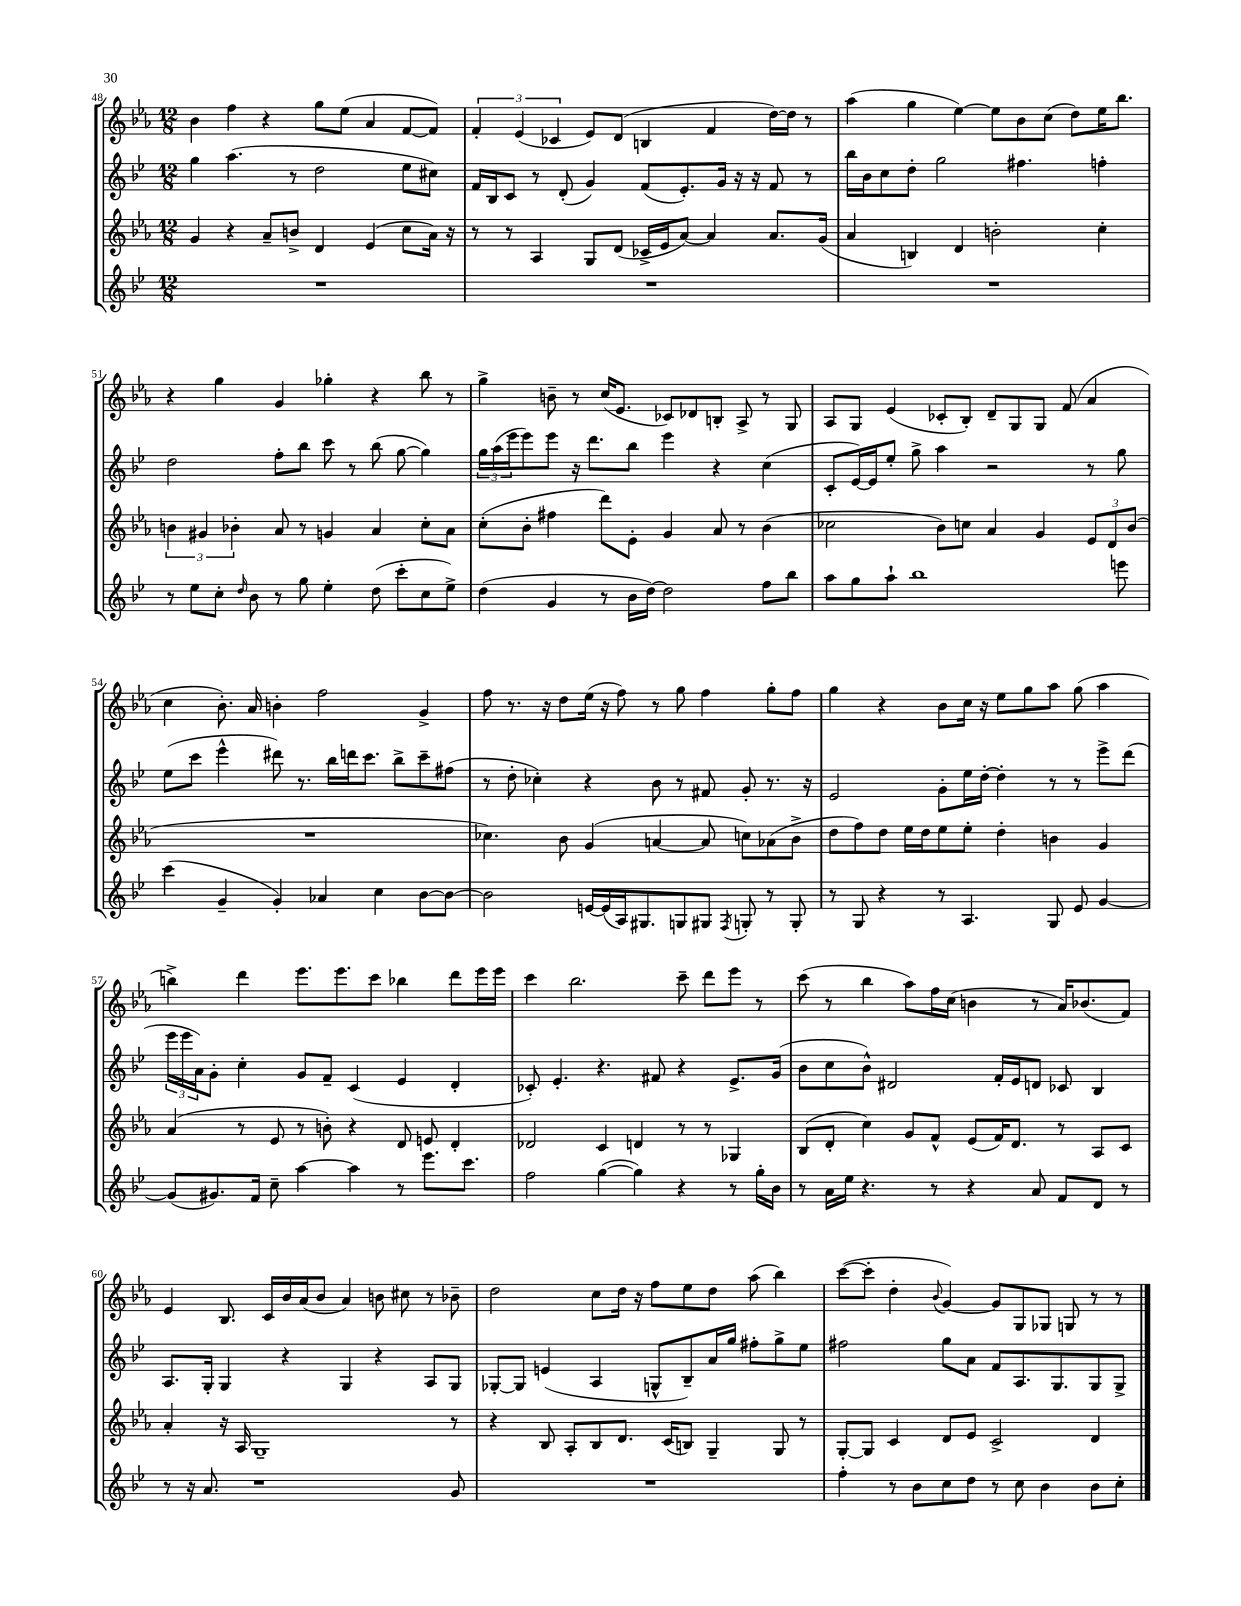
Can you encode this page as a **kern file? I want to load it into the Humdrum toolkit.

**kern	**kern	**kern	**kern
*part4	*part3	*part2	*part1
*staff4	*staff3	*staff2	*staff1
*clefG2	*clefG2	*clefG2	*clefG2
*k[b-e-]	*k[b-e-a-]	*k[b-e-]	*k[b-e-a-]
*M12/8	*M12/8	*M12/8	*M12/8
=48	=48	=48	=48
1.r	4g/	4gg\	4b-\
.	4r	(4.aa\	4ff\
.	8a-~/L	.	4r
.	8bn^/J	8r	.
.	4d/	2dd\	8gg\L
.	.	.	(8ee-\J
.	(4e-/	.	4a-/
.	8cc\L	8ee-\L	[8f/L
.	16a-\Jk)	8cc#X\J)	8f/J])
.	16r	.	.
=49	=49	=49	=49
1.r	8r	16f/LL	6f'/
.	.	16B-/J	.
.	8r	8c/J	.
.	.	.	(6e-/
.	4A-/	8r	.
.	.	.	6c-X/
.	.	(8d'/	.
.	8G/L	4g/)	8e-/L)
.	(8d/J	.	(8d/J
.	16c-X^/LL	(8f/L	4Bn/
.	16e-/J	.	.
.	[8a-/J)	8.e-'/)	.
.	4a-/]	.	4f/
.	.	16g/Jk	.
.	.	16r	.
.	.	16r	.
.	8.a-/L	8f/	[16dd\LL)
.	.	.	16dd\JJ]
.	.	8r	8r
.	(16g/Jk	.	.
=50	=50	=50	=50
1.r	4a-/	16bb-\LL	(4aa-\
.	.	16b-\J	.
.	.	8cc\	.
.	4Bn/)	8dd'\J	4gg\
.	.	2gg\	.
.	4d/	.	[4ee-\)
.	2bn'\	.	8ee-\L]
.	.	4.ff#X\	8b-\
.	.	.	(8cc\J
.	.	.	8dd\L)
.	4cc'\	4ffn'\	16ee-\K
.	.	.	8.bb-\J
!!LO:LB:g=z
=51	=51	=51	=51
8r	6bn\	2dd\	4r
8ee-\L	.	.	.
.	6g#X/	.	.
8cc'\J	.	.	4gg\
.	6b-X'\	.	.
16qqdd/	.	.	.
8b-\	.	.	.
8r	8a-/	8ff'\L	4g/
8gg\	8r	8bb-\J	.
4ee-'\	4gn/	8ccc\	4gg-X'\
.	.	8r	.
(8dd\	4a-/	(8bb-\	4r
8ccc'\L	.	[8gg\	.
8cc\	8cc'\L	4gg\])	8bb-\
8ee-^\J)	8a-\J	.	8r
=52	=52	=52	=52
(4dd\	(8cc'\L	24gg\LL	4gg^\
.	.	(24aa\	.
.	.	24eee-\J	.
.	8b-'\J	8eee-\)	.
4g/	4ff#X\	8eee-\J	8bn~\
.	.	16r	8r
.	.	8.ddd\L	.
8r	8ddd\L)	.	(16cc/KL
.	.	.	8.e-/J
16b-\LL	8e-'\J	8bb-\J	.
[16dd\JJ)	.	.	.
2dd\]	4g/	4eee-\	8c-X/L)
.	.	.	8d-X/
.	8a-/	4r	8Bn'/J
.	8r	.	8A-^/
8ff\L	(4b-\	(4cc\	8r
8bb-\J	.	.	8G/
=53	=53	=53	=53
8aa\L	2cc-X\	8c'/L	8A-/L
8gg\	.	[16e-/L)	8G/J
.	.	16e-/J]	.
8aa`\J	.	8ee-'/J	(4e-/
1bb-	.	8gg^\	.
.	8b-\L)	4aa\	8c-X'/L
.	8ccn\J	.	8B-'/J)
.	4a-/	2r	8d~/L
.	.	.	8G/
.	4g/	.	8G/J
.	.	.	(8f/
.	12e-/L	8r	4a-/
.	12d/	.	.
8eeen\	.	8gg\	.
.	(12b-/J	.	.
!!LO:LB:g=z
=54	=54	=54	=54
(4ccc\	1.r	(8ee-\L	4cc\
.	.	8ccc\J	.
4g~/	.	4eee-^^\	8.b-'\)
.	.	.	16a-/
4g'/)	.	8ddd#X\)	4bn'\
.	.	8.r	.
4a-X/	.	.	2ff\
.	.	16bb-\LL	.
.	.	16dddn\J	.
.	.	8.ccc\J	.
4cc\	.	.	.
.	.	8bb-^\L	.
[8b-\L	.	8ccc~\	4g^/
8b-\J_	.	(8ff#X\J	.
=55	=55	=55	=55
2b-\]	4.cc-X\)	8r	8ff\
.	.	8dd'\	8.r
.	.	4cc-X'\)	.
.	.	.	16r
.	8b-\	.	8dd\L
[16en/LL	(4g/	4r	(16ee-\Jk
(16e/]	.	.	16r
16A/J)	.	.	8ff\)
8.G#X/	.	.	.
.	[4an/	8b-\	8r
8Gn/	.	8r	8gg\
8G#X/J	8a/]	8f#X/	4ff\
8qF/	.	.	.
8Gn'/	8ccn\L)	8g'/	.
8r	(8a-X\	8.r	8gg'\L
8G'/	8b-^\J	.	8ff\J
.	.	16r	.
=56	=56	=56	=56
8r	8dd\L	2e-/	4gg\
8G/	8ff\)	.	.
4r	8dd\J	.	4r
.	16ee-\LL	.	.
.	16dd\J	.	.
8r	8ee-\	8g'\L	8b-\L
4.A/	8ee-'\J	16ee-\L	16cc\Jk
.	.	[16dd'\JJ	16r
.	4dd'\	4dd'\]	8ee-\L
.	.	.	8gg\
8G/	4bn\	8r	8aa-\J
8e-/	.	8r	(8gg\
[4g/	4g/	8eee-^\L	4aa-\
.	.	(8ddd\J	.
!!LO:LB:g=z
=57	=57	=57	=57
(8g/L]	(4a-/	24eee-\LL	4bbn^\)
.	.	24eee-\	.
.	.	24a\J)	.
8.g#X/)	.	8g'\J	.
.	8r	4cc'\	4ddd\
16f/Jk	.	.	.
8cc~\	8e-/	.	.
[4aa\	8r	8g/L	8.eee-\L
.	8bn'\)	8f~/J	.
.	.	.	8.eee-\
4aa\]	4r	(4c/	.
.	.	.	8ccc\J
8r	8d/	4e-/	4bb-X\
8.eee-\L	8en/	.	.
.	4d'/	4d'/	8ddd\L
8.ccc\J	.	.	.
.	.	.	16eee-\L
.	.	.	16eee-\JJ
=58	=58	=58	=58
2ff\	2d-X/	8c-X'/)	4ccc\
.	.	4.e-'/	.
.	.	.	2.bb-\
([4gg\	4c/	4.r	.
4gg\])	4dn/	.	.
.	.	8f#X/	.
4r	8r	4r	8ccc~\
.	8r	.	8ddd\L
8r	4G-X/	8.e-^/L	8eee-\J
16gg'\LL	.	.	8r
16b-\JJ	.	(16g/Jk	.
=59	=59	=59	=59
8r	(8B-/L	8b-\L	(8ccc\
16a\LL	8d'/J	8cc\	8r
16ee-\JJ	.	.	.
4.r	4cc\)	8b-^^\J)	4bb-\
.	.	2d#X/	.
.	8g/L	.	8aa-\L)
8r	8f^^/J	.	16ff\L
.	.	.	(16cc\JJ
4r	(8e-/L	.	4bn\
.	16f/K)	16f'/LL	.
.	8.d/J	16e-/J	.
8a/	.	8dn/J	8r
8f/L	8r	8c-X/	16a-/KL)
.	.	.	(8.b-X/
8d/J	8A-/L	4B-/	.
8r	8c/J	.	8f/J)
!!LO:LB:g=z
=60	=60	=60	=60
8r	4a-'/	8.A/L	4e-/
16r	.	.	.
8.a/	.	16G'/Jk	.
.	16r	4G/	8.B-/
.	16A-/	.	.
1r	1G~	.	.
.	.	.	16c/LL
.	.	4r	16b-/
.	.	.	(16a-/J
.	.	.	8b-/J
.	.	4G/	4a-/)
.	.	4r	8bn\
.	.	.	8cc#X\
.	.	8A/L	8r
8g/	8r	8G/J	8b-X~\
=61	=61	=61	=61
1.r	4r	[8G-X'/L	2dd\
.	.	8G-/J]	.
.	8B-/	(4en/	.
.	8A-'/L	.	.
.	8B-/	4A/	8cc\L
.	8.d/J	.	16dd\Jk
.	.	.	16r
.	.	8Gn^^/L	8ff\L
.	(16c/KL	.	.
.	8Bn/J)	8B-~/)	8ee-\
.	4G~/	16a/L	8dd\J
.	.	16gg/JJ	.
.	.	8ff#X'\L	(8aa-\
.	8G/	8gg^\	4bb-\)
.	8r	8ee-\J	.
=62	=62	=62	=62
4ff'\	[8G'/L	2ff#X\	([8ccc\L
.	8G/J]	.	8ccc'\J]
8r	4c/	.	4dd'\
8b-\L	.	.	.
.	.	.	8qqb-/
8cc\	8d/L	8gg\L	[4g/)
8dd\J	8e-/J	8a\J	.
8r	2c^/	8f/L	8g/L]
8cc\	.	8.A/	8G/
4b-\	.	.	8G-X/J
.	.	8.G/	.
.	.	.	8Gn/
8b-\L	4d/	8G/	8r
8cc'\J	.	8G^/J	8r
==	==	==	==
*-	*-	*-	*-
